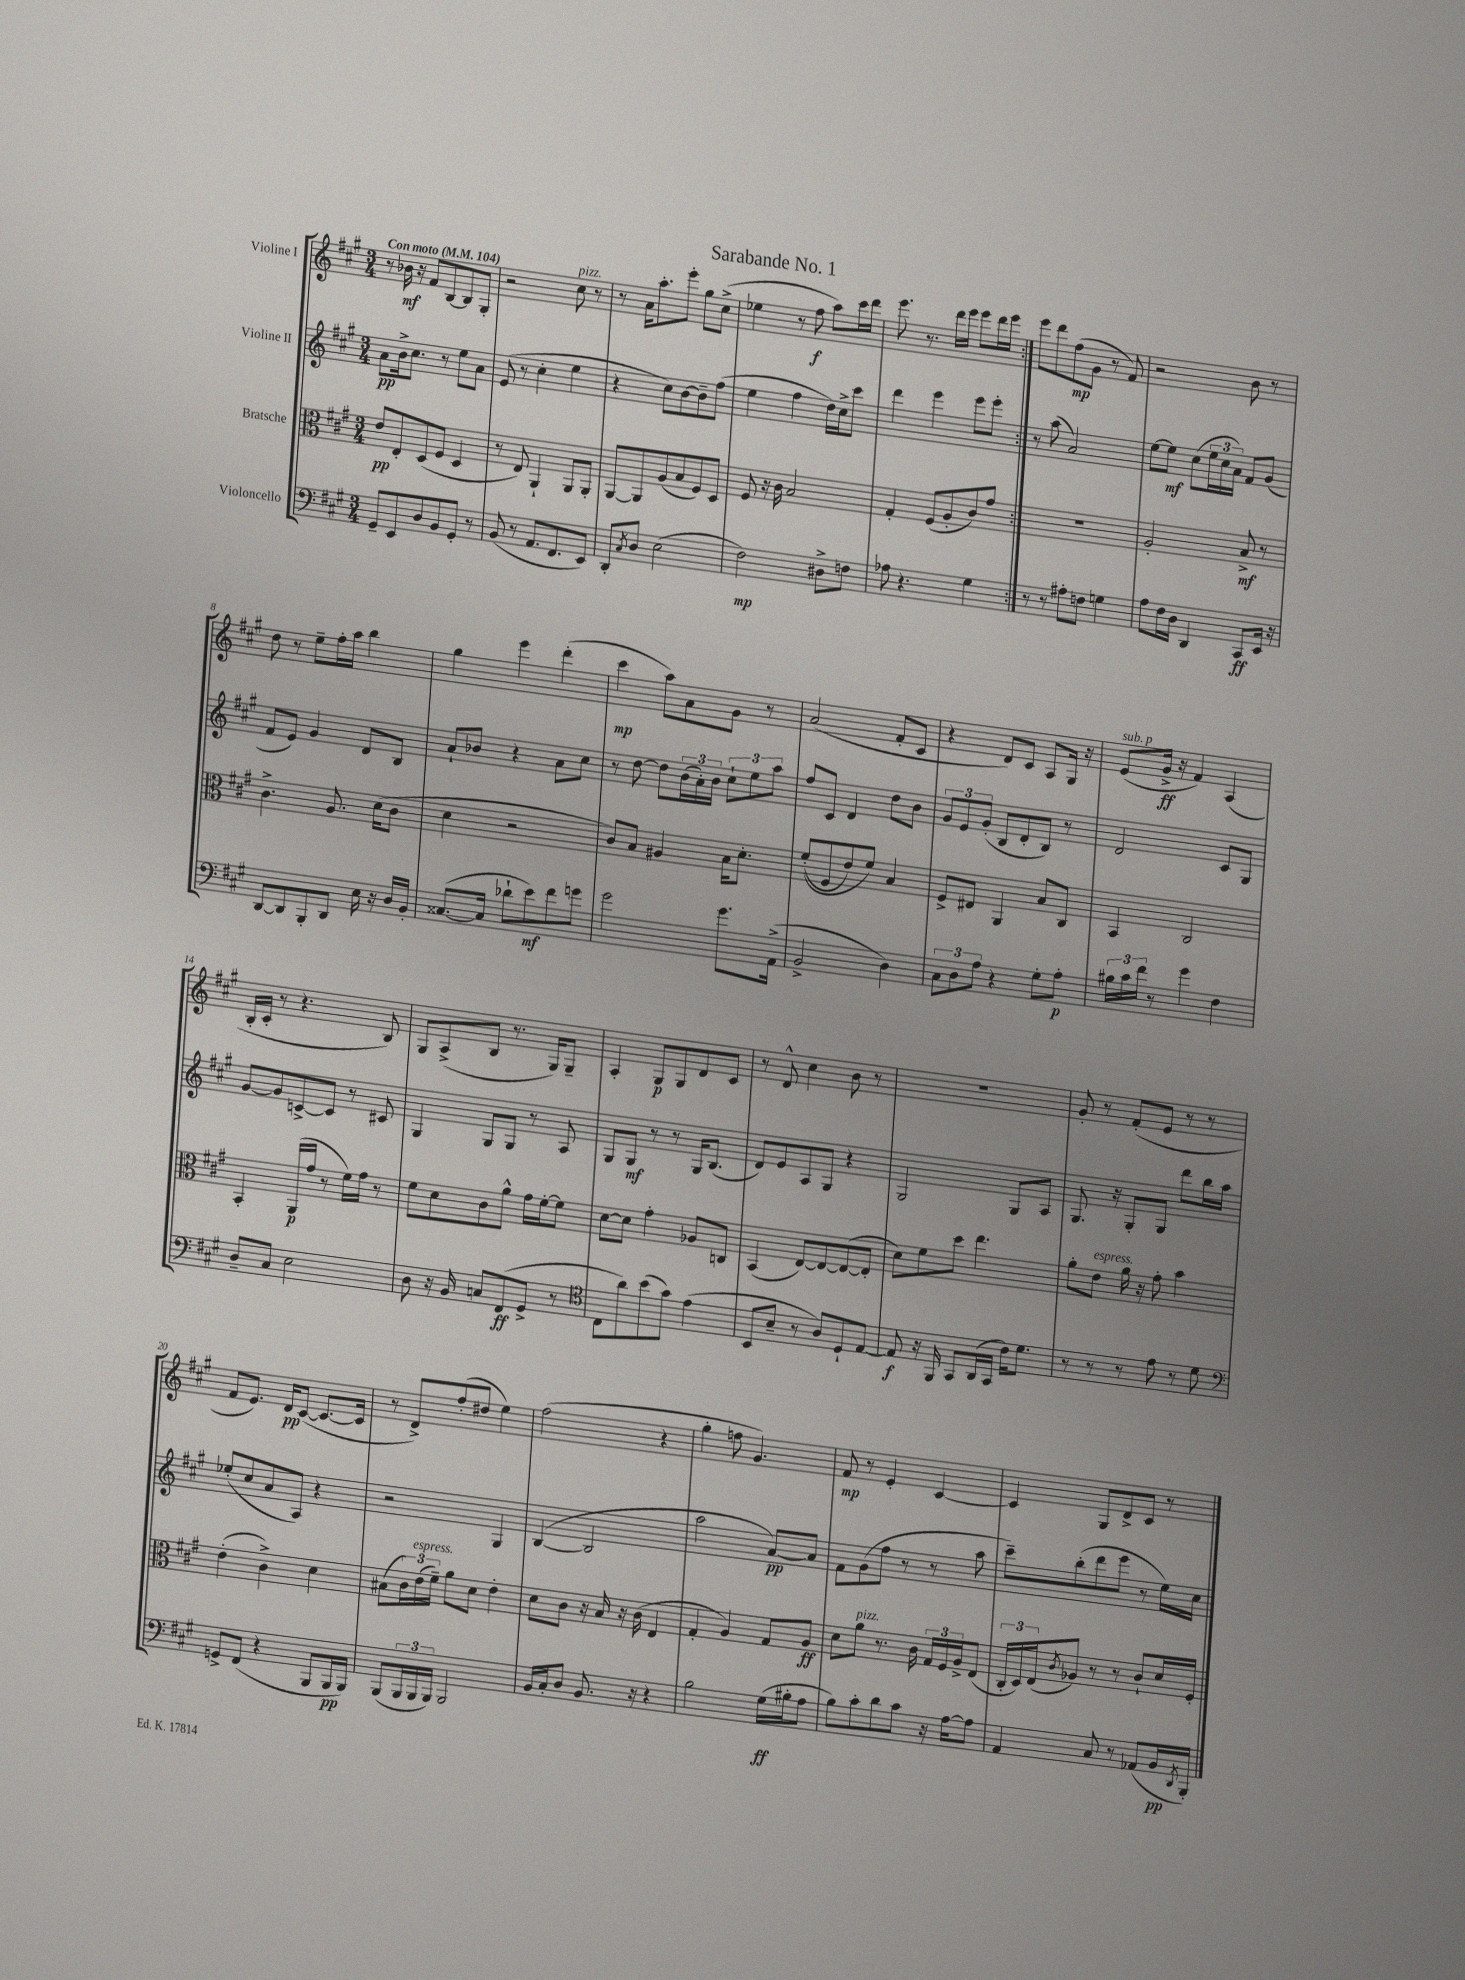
\header { title = "Sarabande No. 1" }
<<
\new StaffGroup <<
\new Staff = "s0" \with { instrumentName = "Violine I" } {
    \clef treble \key a \major \numericTimeSignature \time 3/4 \tempo "Con moto" 4 = 104
    \repeat volta 2 { r8 bes'16\mf r16 fis'8 b8~ b8 gis8-. |
    r2 cis''8^\markup { \italic "pizz." } r8 |
    r8 a'16 a''8.-. e'''8-. gis''8 cis''8->( |
    ees''4 r8 fis''8\f a''8) cis'''16 d'''16 |
    e'''8. r8. d'''16 e'''16 e'''8 d'''16 e'''16 | }
    e'''8 d'''8 fis''8\mp( gis'8 r8 fis'8) |
    r2 b'8 r8 |
    d''8 r8 e''8-- fis''16-. a''16 b''4 |
    gis''4 e'''4 d'''4-.( |
    cis'''4\mp a''8) a'8 gis'8 r8 |
    a'2( fis'8-. cis'8 |
    r4 d'8) cis'8 a8 gis16 r16 |
    e'8^\markup { \italic "sub. p" }( gis'16->\ff r16 fis'4) a4( |
    b16-. cis'16-. r8 r4. b8) |
    gis8 a8->( b8 r8. gis16) gis8-- |
    a4-. gis8\p gis8 d'8 cis'8 |
    r8 d'8-^ cis''4 b'8 r8 |
    R2. |
    gis'8-. r8 fis'8-.( e'8 r8 r8 |
    fis'8 e'8.) d'16\pp cis'8~( cis'8.~ cis'16 |
    r8 d'8->) fis''8-.( dis''8 e''4) |
    fis''2( r4 |
    gis''4-. f''8 gis'4.) |
    fis'8\mp r8 e'4-. cis'4~ |
    cis'4 gis8 d'8-> cis'8 r8 \bar "|." |
}
\new Staff = "s1" \with { instrumentName = "Violine II" } {
    \clef treble \key a \major \numericTimeSignature \time 3/4
    \repeat volta 2 { a'8\pp b'16-> cis''8. r8 e''8 a'8 |
    e'8( r8 cis''4-. e''4 |
    r4 cis''8) b'8~ b'8-- fis''8( |
    e''4 fis''4 d''16) cis''16-> cis'''8 |
    d'''4 e'''4 e'''8 e'''8-. | }
    r8 a''8( a'2) |
    e''8~ e''8\mf cis''8( \tuplet 3/2 { e''16 cis''16 a'16) } fis'8 gis'8( |
    fis'8 e'8) gis'4 d'8 b8 |
    a'8-! bes'8 r4 a'8 cis''8 |
    r8 d''8~ d''8 \tuplet 3/2 { b'16( a'16-.) b'16 } \tuplet 3/2 { cis''8-! e''8 a''8 } |
    fis''8 cis'8 d'4 d''8 b'8 |
    \tuplet 3/2 { gis'8 e'8 gis'8-.( } b8 d'8-. b8) r8 |
    d'2 cis'8 gis8 |
    gis'8~ gis'8 c'8~-> c'8 r8 cis'8 |
    gis4 gis8 gis8 r8 a8 |
    gis8 gis8\mf r8 r8 gis16 b8.( |
    d'8) e'8 a8 gis8 r4 |
    gis2 gis8 a8 |
    gis8. r16 gis8-. gis8 d'''8 b''16 a''16 |
    ees''8-.( cis''8 a'8 a8) r4 |
    r2 gis4 |
    b4~( b2 |
    a''2 a'8~\pp) a'8 |
    fis'8 gis'8( fis''8 r8 r8 a''8 |
    cis'''8--) b''8-.( d'''8 e'''8 r8 e''16) cis''16 \bar "|." |
}
\new Staff = "s2" \with { instrumentName = "Bratsche" } {
    \clef alto \key a \major \numericTimeSignature \time 3/4
    \repeat volta 2 { e'8\pp e8-. d8( fis8 d4 |
    r8 e8) a,4-! a,8 a,8-. |
    a,8~ a,8 a8( b8 fis8) d8 |
    fis8 r16 cis'16 b2 |
    gis4-. fis8( a8-. cis'8) gis'8 | }
    R2. |
    a2-. b8->\mf r8 |
    cis'4.-> a8. d'16( cis'8 |
    d'4 r2 |
    cis'8) b8 ais4 b16 d'8.-. |
    fis'8-.(\( fis8 e'8) fis'8\) b4 |
    fis8-> eis8 a,4 b8 cis8 |
    b,4 cis2 |
    b,4-. a,16\p( gis'16 r8 fis'16) gis'16 r8 |
    fis'8 d'8 cis'8 a'8-^ gis'16 fis'16~-. fis'8 |
    d'8~ d'8 gis'4-. aes8 c8 |
    b,4( e8~) e8~ e8~( e8-. |
    d'8) fis'8 d''8 e''4. |
    a'8-. e'8^\markup { \italic "espress." } a'16 r16 gis'8-. b'4 |
    e'4-.( cis'4->) d'4 |
    bis8( \tuplet 3/2 { cis'16) e'16^\markup { \italic "espress." }( fis'16--) } a'8 d'8 e'4-. |
    d'8 cis'8 r16 b16 r16 cis'16( e4 |
    gis4-. a4) gis8 a8\ff |
    d'8 a'8^\markup { \italic "pizz." } r8. cis'16 \tuplet 3/2 { gis16 fis16 a16-> } e8( |
    \tuplet 3/2 { cis16-. d16) e16( } \acciaccatura { cis'8 } aes8) r8 r8 cis'8-! d'16 fis16-. \bar "|." |
}
\new Staff = "s3" \with { instrumentName = "Violoncello" } {
    \clef bass \key a \major \numericTimeSignature \time 3/4
    \repeat volta 2 { gis,8-- e,8 d8 b,8 gis,8-. r8 |
    b,8( r8 a,8. fis,8. e,8) |
    d,8-. \acciaccatura { cis8 } d8 e2( |
    fis2\mp) dis8-> f8 |
    aes8 r4. gis4 | }
    r8 r8 ais8-. f8 g4 |
    a8 fis16 d16 d,4 cis,8\ff e,16 r16 |
    d,8~ d,8 b,,8-. d,8 e16 r16 d16 b,16-. |
    cisis8.~( cisis16 des'8-! e'8\mf) fis'8 g'8 |
    gis'2 gis'8. a,16->( |
    b,2-> d4) |
    \tuplet 3/2 { cis8 d8 a8 } r4 gis8-. a8-.\p |
    \tuplet 3/2 { bis16 cis'16 fis'16 } r8 gis'4 fis4 |
    d8-- cis8 e2 |
    d8 r16 b,16 c8 fis,8\ff( gis,8-> r8 |
    \clef tenor cis8 a'8) b'8( gis'8) e'4( |
    b,8 b8-- r8 a8) d8-! e8~ |
    e8\f r16 fis,16 gis,8 a,16( gis,16 cis'16) d'8. |
    r8 r8 r8 e'8 r8 d'8 |
    \clef bass g,8-> fis,8( r4 b,,8 b,,16\pp b,,16) |
    b,,8( \tuplet 3/2 { b,,16 b,,16 b,,16) } b,,2 |
    b,16 cis16-. d8 b,8. r16 r4 |
    b2 gis16\ff( bis16-. a8 |
    b8) cis'8-. d'8 cis'8 r16 a16~ a8 |
    a,4 cis8 r8 aes,8( b,16\pp \acciaccatura { d,8 } b,,16-.) \bar "|." |
}
>>
>>
